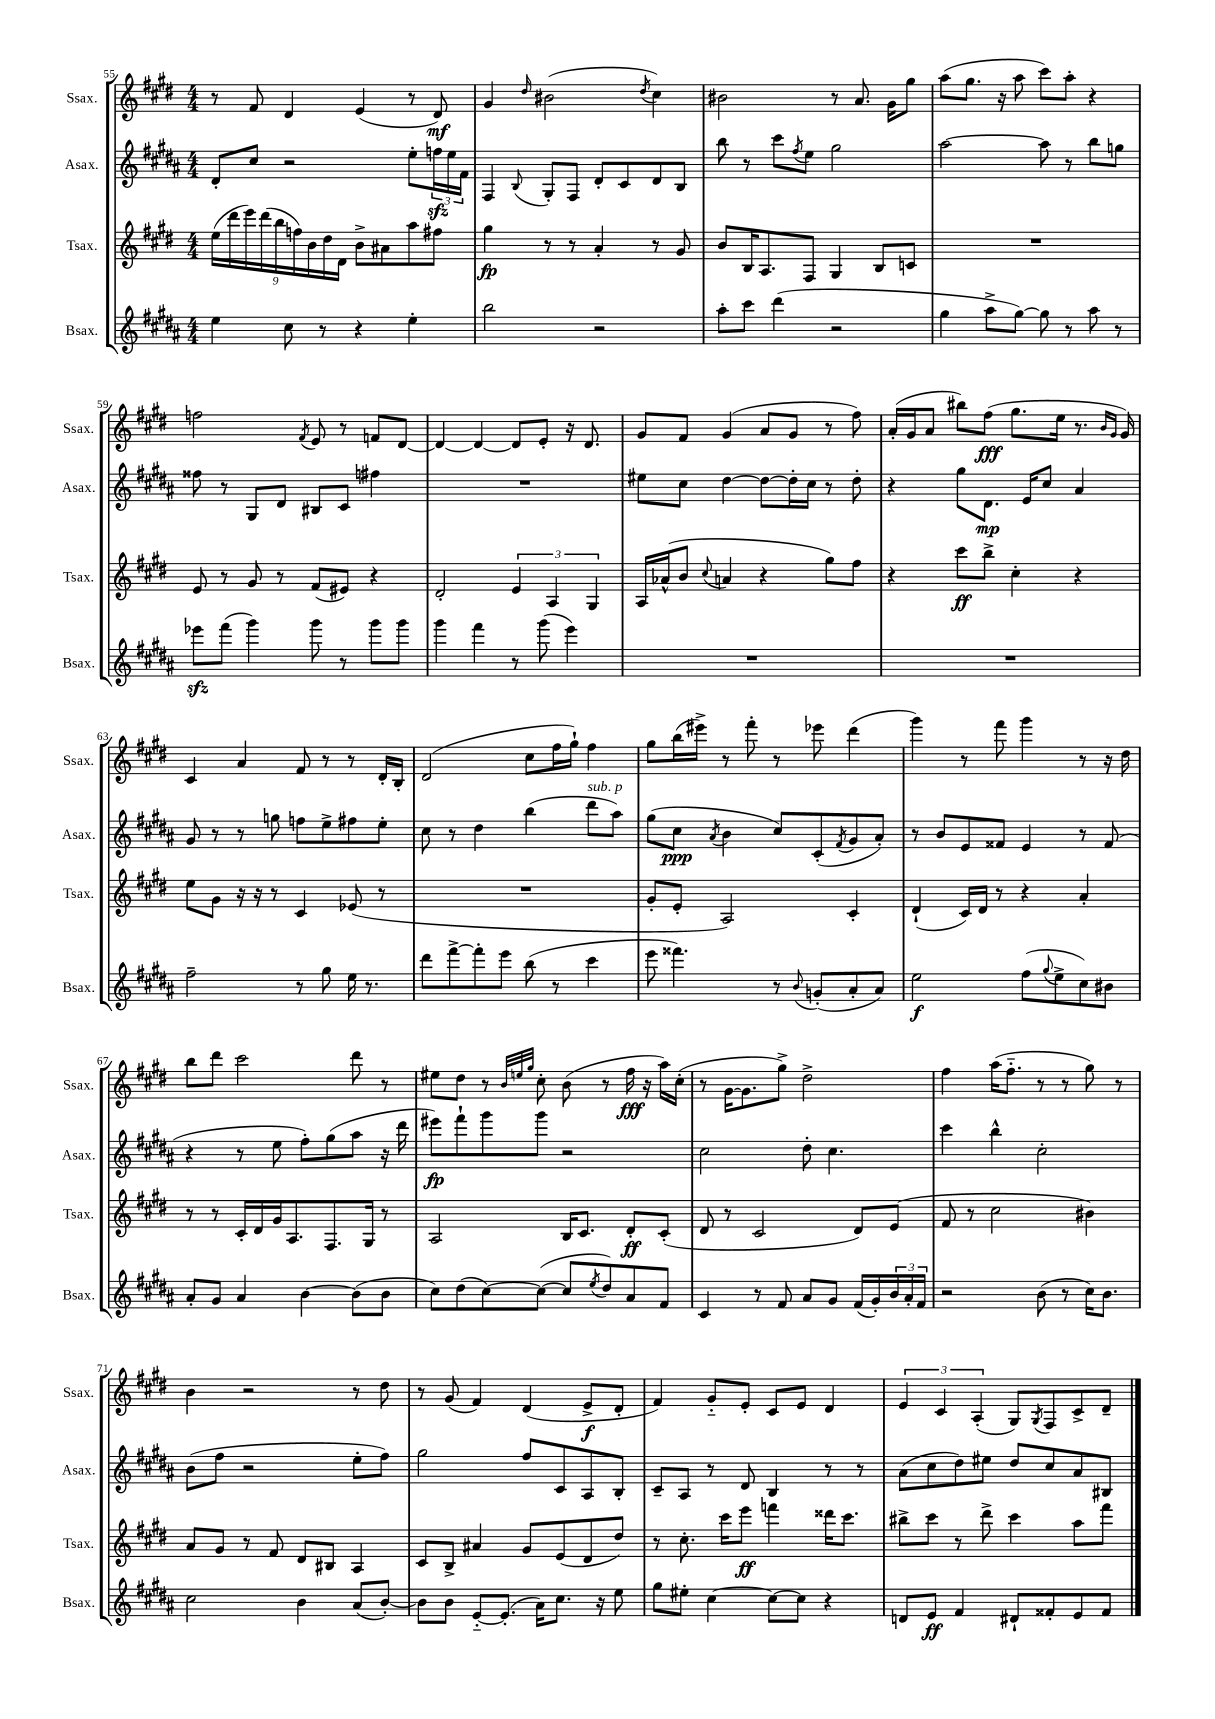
<<
\new StaffGroup <<
\new Staff = "s0" \with { instrumentName = "Ssax." shortInstrumentName = "Ssax." } {
    \clef treble \key e \major \numericTimeSignature \time 4/4
    r8 fis'8 dis'4 e'4( r8 dis'8\mf) |
    gis'4 \grace { dis''16 } bis'2( \acciaccatura { dis''8 } cis''4) |
    bis'2 r8 a'8. gis'16 gis''8 |
    a''8( gis''8. r16 a''8 cis'''8) a''8-. r4 |
    f''2 \acciaccatura { fis'8 } e'8 r8 f'8 dis'8~ |
    dis'4~ dis'4~ dis'8 e'8-. r16 dis'8. |
    gis'8 fis'8 gis'4( a'8 gis'8 r8 fis''8) |
    a'16-.( gis'16 a'8 bis''8) fis''8\fff( gis''8. e''16 r8. \grace { b'16 gis'16 } gis'16) |
    cis'4 a'4 fis'8 r8 r8 dis'16-. b16-. |
    dis'2( cis''8 fis''16 gis''16-!) fis''4 |
    gis''8 b''16( eis'''16->) r8 fis'''8-. r8 ees'''8 dis'''4( |
    gis'''4) r8 fis'''8 gis'''4 r8 r16 dis''16 |
    b''8 dis'''8 cis'''2 dis'''8 r8 |
    eis''8 dis''8 r8 \grace { b'32 e''32 gis''32 } cis''8-. b'8( r8 fis''16\fff r16 a''16) cis''16-.( |
    r8 gis'16~ gis'8. gis''8->) dis''2-> |
    fis''4 a''16( fis''8.-_ r8 r8 gis''8) r8 |
    b'4 r2 r8 dis''8 |
    r8 gis'8( fis'4) dis'4( e'8->\f dis'8-. |
    fis'4) gis'8-_ e'8-. cis'8 e'8 dis'4 |
    \tuplet 3/2 { e'4 cis'4 a4-.( } gis8) \acciaccatura { gis8 } fis8 cis'8-> dis'8-- \bar "|." |
}
\new Staff = "s1" \with { instrumentName = "Asax." shortInstrumentName = "Asax." } {
    \clef treble \key b \major \numericTimeSignature \time 4/4
    dis'8-. cis''8 r2 e''8-. \tuplet 3/2 { f''16\sfz e''16 fis'16 } |
    fis4 \appoggiatura { b8 } gis8-. fis8 dis'8-. cis'8 dis'8 b8 |
    b''8 r8 cis'''8 \acciaccatura { fis''8 } e''8 gis''2 |
    ais''2~ ais''8 r8 b''8 g''8 |
    fisis''8 r8 gis8 dis'8 bis8 cis'8 fis''4 |
    R1 |
    eis''8 cis''8 dis''4~ dis''8~ dis''16-. cis''16 r8 dis''8-. |
    r4 gis''8 dis'8.\mp e'16 cis''8 ais'4 |
    gis'8 r8 r8 g''8 f''8 e''8-> fis''8 e''8-. |
    cis''8 r8 dis''4 b''4( dis'''8^\markup { \italic "sub. p" } ais''8) |
    gis''8( cis''8\ppp \acciaccatura { ais'8 } b'4 cis''8) cis'8-.( \acciaccatura { fis'8 } gis'8 ais'8-.) |
    r8 b'8 e'8 fisis'8 e'4 r8 fisis'8( |
    r4 r8 e''8 fis''8-.) gis''8( ais''8 r16 dis'''16 |
    eis'''8\fp) fis'''8-! gis'''8 gis'''8 r2 |
    cis''2 dis''8-. cis''4. |
    cis'''4 b''4-^ cis''2-. |
    b'8( fis''8 r2 e''8-. fis''8) |
    gis''2 fis''8 cis'8 ais8 b8-. |
    cis'8-- ais8 r8 dis'8 b4 r8 r8 |
    ais'8( cis''8 dis''8) eis''8 dis''8 cis''8 ais'8 bis8 \bar "|." |
}
\new Staff = "s2" \with { instrumentName = "Tsax." shortInstrumentName = "Tsax." } {
    \clef treble \key e \major \numericTimeSignature \time 4/4
    \tuplet 9/8 { e''16( dis'''16 e'''16) dis'''16( b''16 f''16) b'16 dis''16 dis'16 } b'8-> ais'8 a''8 fis''8 |
    gis''4\fp r8 r8 a'4-. r8 gis'8 |
    b'8 b16 a8. fis8 gis4 b8 c'8 |
    R1 |
    e'8 r8 gis'8 r8 fis'8( eis'8) r4 |
    dis'2-. \tuplet 3/2 { e'4 a4 gis4 } |
    a16 aes'16-^( b'8 \appoggiatura { cis''8 } a'4 r4 gis''8) fis''8 |
    r4 cis'''8\ff b''8-> cis''4-. r4 |
    e''8 gis'8 r16 r16 r8 cis'4 ees'8( r8 |
    R1 |
    gis'8-. e'8-. a2) cis'4-. |
    dis'4-!( cis'16) dis'16 r8 r4 a'4-. |
    r8 r8 cis'16-. dis'16 gis'16 a8. fis8. gis16 r8 |
    a2 b16 cis'8. dis'8-.\ff cis'8-.( |
    dis'8 r8 cis'2 dis'8) e'8( |
    fis'8 r8 cis''2 bis'4) |
    a'8 gis'8 r8 fis'8 dis'8 bis8 a4 |
    cis'8 b8-> ais'4 gis'8 e'8( dis'8 dis''8) |
    r8 cis''8.-. cis'''16 e'''8\ff f'''4 disis'''16 cis'''8. |
    bis''8-> cis'''8 r8 dis'''8-> cis'''4 a''8 fis'''8 \bar "|." |
}
\new Staff = "s3" \with { instrumentName = "Bsax." shortInstrumentName = "Bsax." } {
    \clef treble \key b \major \numericTimeSignature \time 4/4
    e''4 cis''8 r8 r4 e''4-. |
    b''2 r2 |
    ais''8-. cis'''8 dis'''4( r2 |
    gis''4 ais''8-> gis''8~) gis''8 r8 ais''8 r8 |
    ees'''8\sfz fis'''8( gis'''4) gis'''8 r8 gis'''8 gis'''8 |
    gis'''4 fis'''4 r8 gis'''8( e'''4) |
    R1 |
    R1 |
    fis''2-- r8 gis''8 e''16 r8. |
    dis'''8 fis'''8~-> fis'''8-. e'''8 b''8( r8 cis'''4 |
    e'''8 fisis'''4.) r8 \appoggiatura { b'8 } g'8-.( ais'8-. ais'8) |
    e''2\f fis''8( \appoggiatura { gis''8 } e''8-> cis''8) bis'8 |
    ais'8-. gis'8 ais'4 b'4~ b'8( b'8 |
    cis''8) dis''8( cis''8~) cis''8~( cis''8 \acciaccatura { e''8 } dis''8) ais'8 fis'8 |
    cis'4 r8 fis'8 ais'8 gis'8 fis'16( gis'16-.) \tuplet 3/2 { b'16 ais'16-. fis'16 } |
    r2 b'8( r8 cis''16) b'8. |
    cis''2 b'4 ais'8( b'8~-.) |
    b'8 b'8 e'8~-_ e'8.-.( ais'16) cis''8. r16 e''8 |
    gis''8 eis''8-. cis''4~ cis''8~ cis''8 r4 |
    d'8 e'8\ff fis'4 dis'8-! fisis'8-. e'8 fisis'8 \bar "|." |
}
>>
>>
\layout { \context { \Score currentBarNumber = #55 } }
